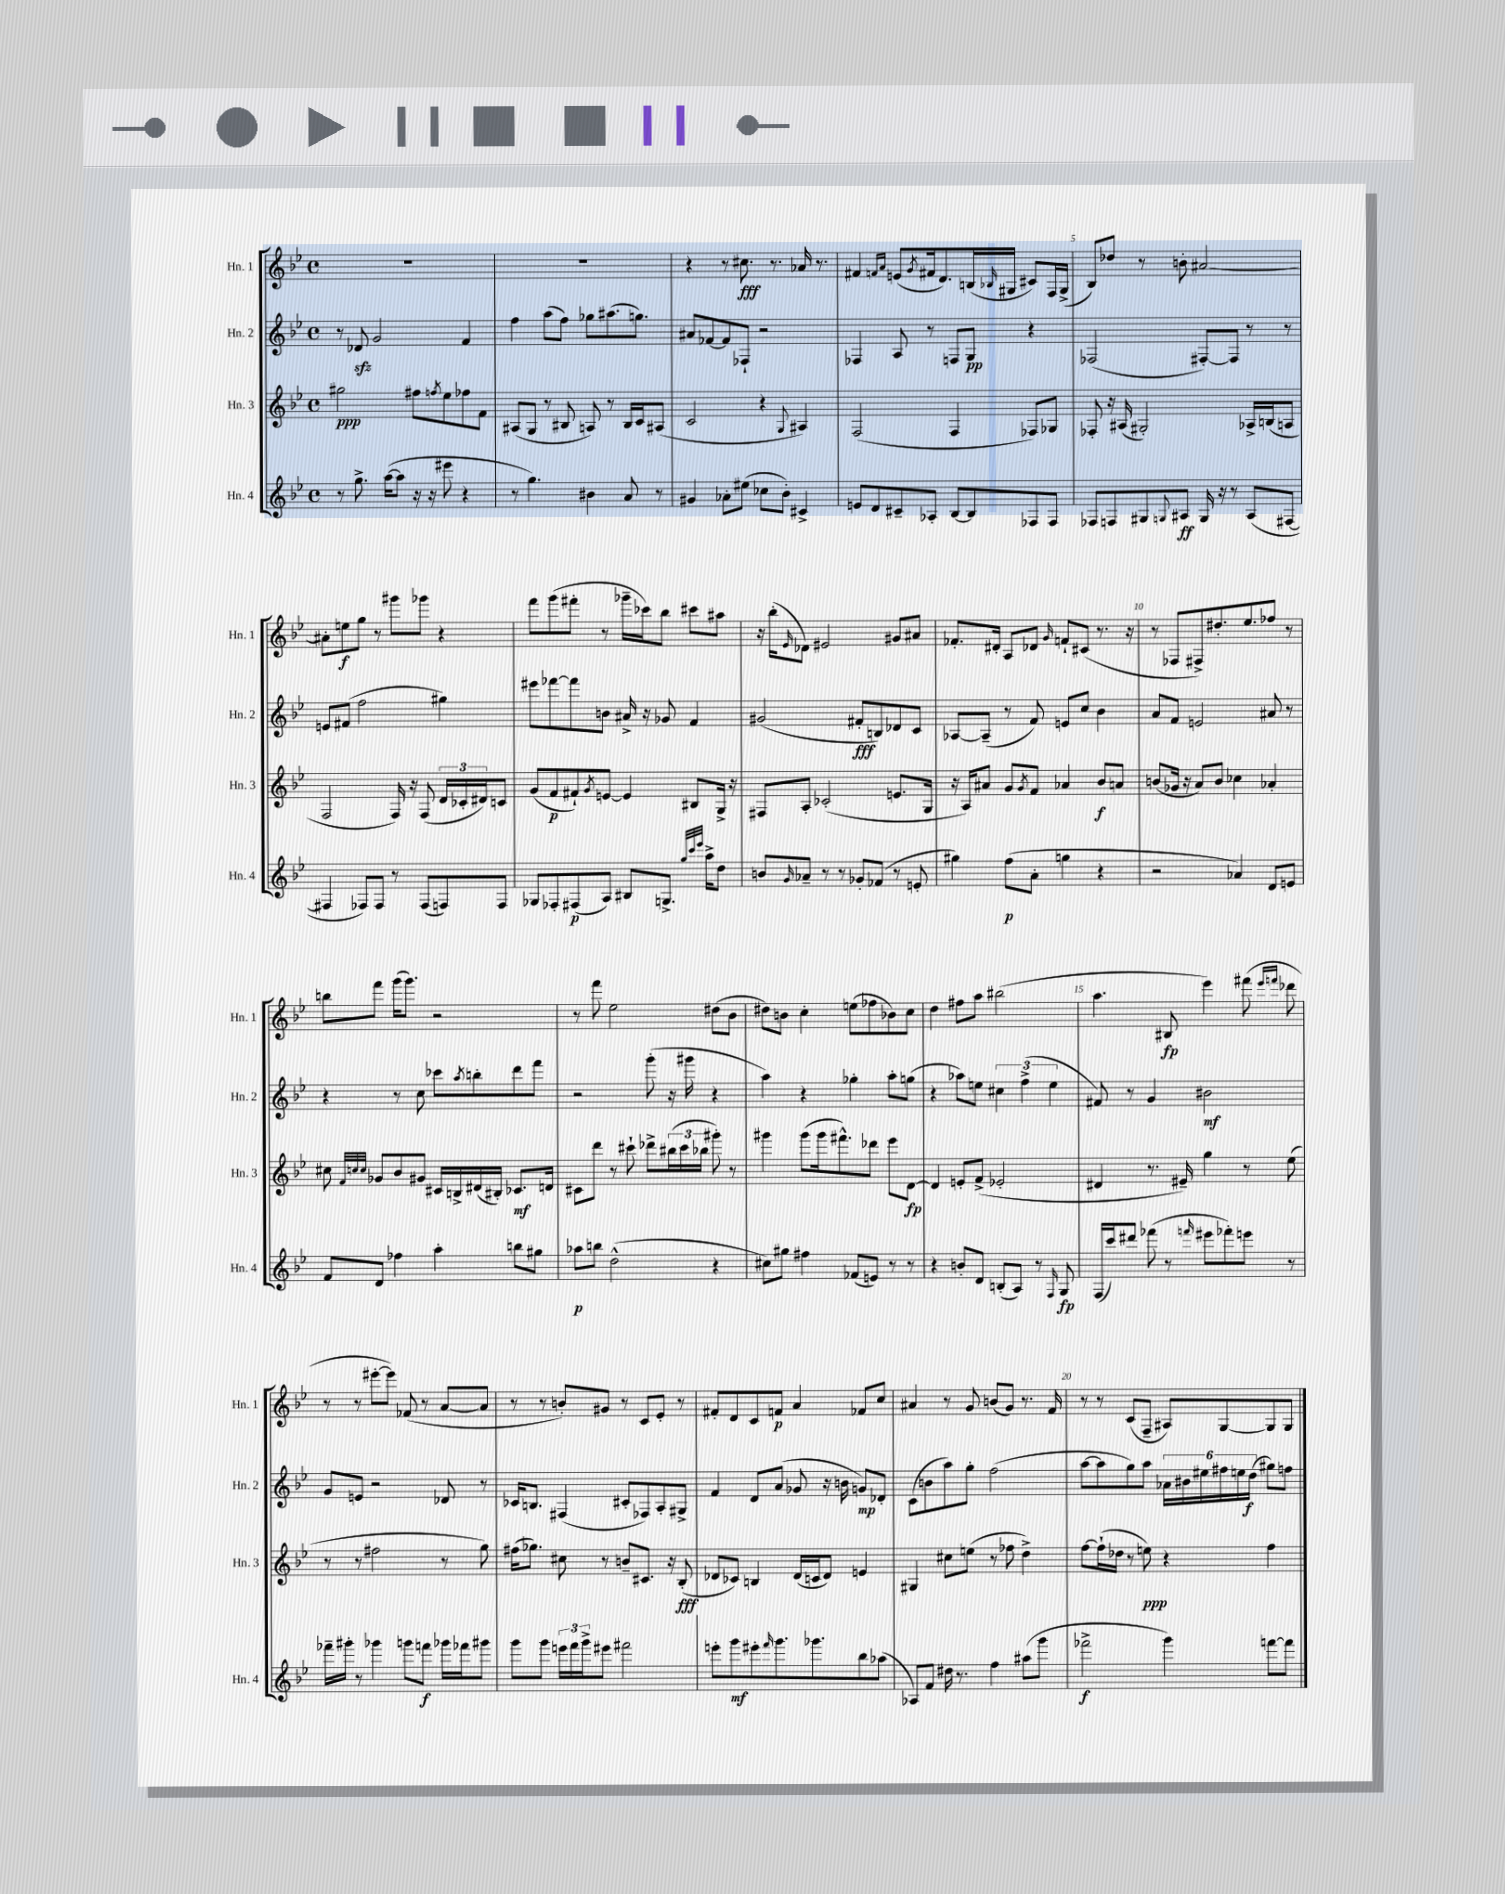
<<
\new StaffGroup <<
\new Staff = "s0" \with { instrumentName = "Hn. 1" shortInstrumentName = "Hn. 1" } {
    \clef treble \key bes \major \defaultTimeSignature \time 4/4
    R1 |
    R1 |
    r4 r8 cis''8.\fff r8. aes'16 r8. |
    fis'4 \grace { f'16 a'16 } e'8( \acciaccatura { g'8 } fis'16 d'8.) b16( \grace { bes16 } gis16 cis'8) f16 gis16->( |
    bes8) des''8 r8 b'8-. ais'2~ |
    ais'8-. e''8\f g''8 r8 gis'''8 ges'''8 r4 |
    f'''8 g'''8( fis'''8-. r8 ges'''16-- ces'''16) bes''8 cis'''8 ais''8 |
    r16 bes''16-.( \grace { ees'16 } des'8) eis'2 gis'8 ais'8 |
    fes'8.-. dis'16-. a8 des'8 \grace { g'16 } f'8-! cis'8( r8. r16 |
    r8 fes8 fis8->) dis''8.-. ees''8. fes''8 r8 |
    b''8 f'''8 g'''16( g'''8.) r2 |
    r8 f'''8 ees''2 dis''8( bes'8 |
    dis''8) b'8 c''4-. e''8( fes''8 bes'8) c''8 |
    d''4 fis''8 a''8 bis''2( |
    a''4. bis8\fp ees'''4) fis'''8( \grace { ees'''16 f'''16 } des'''8 |
    r8 r8 eis'''8~-. eis'''8) fes'8( r8 a'8~ a'8 |
    r8 r8 b'8-.) gis'8 r8 c'8 ees'8-. r8 |
    fis'8-. d'8 c'8 f'8\p a'4 fes'8 c''8 |
    ais'4 r8 g'8 b'8( g'8) r8. f'16 |
    r8 r8 c'8( f8-- ais8) g8~ g8 g8 \bar "|." |
}
\new Staff = "s1" \with { instrumentName = "Hn. 2" shortInstrumentName = "Hn. 2" } {
    \clef treble \key bes \major \defaultTimeSignature \time 4/4
    r8 des'8\sfz g'2 f'4 |
    f''4 a''8( f''8) ges''8 ais''8.( g''8.) |
    ais'8 fes'8~ fes'8 fes8-! r2 |
    fes4 a8 r8 f8 g8\pp r4 |
    fes2( fis8~-.) fis8 r8 r8 |
    e'8 fis'8( f''2 gis''4) |
    eis'''8 fes'''8~ fes'''8 b'8 ais'16-> r16 ges'8 f'4 |
    gis'2( fis'8-.\fff b8) des'8 c'8 |
    aes8~ aes8--( r8 f'8) e'8 c''8 bes'4 |
    a'8 f'8 e'2 ais'8 r8 |
    r4 r8 c''8 ces'''8 \acciaccatura { a''8 } b''8-. d'''8 f'''8 |
    r2 g'''8-.( r16 gis'''16 r4 |
    a''4) r4 ges''4-. a''8-. g''8( |
    r4 aes''8) e''8 \tuplet 3/2 { cis''4 f''4->( e''4 } |
    fis'8) r8 g'4 bis'2\mf |
    g'8 e'8 r2 des'8 r8 |
    ces'16 b8. fis4( cis'8-. fes8) a8-. gis8-> |
    f'4 d'8 a'8( ges'8 r16 b'16 g'8\mp) des'8-. |
    c'8( b'8 a''8) g''8-. f''2( |
    a''8~ a''8 g''8) a''8 \tuplet 6/4 { aes'16 bis'16 eis''16 fis''16 e''16 d''16\f( } gis''8) f''8 \bar "|." |
}
\new Staff = "s2" \with { instrumentName = "Hn. 3" shortInstrumentName = "Hn. 3" } {
    \clef treble \key bes \major \defaultTimeSignature \time 4/4
    gis''2\ppp fis''8 \acciaccatura { f''8 } ees''8 fes''8 f'8 |
    ais8( g8 r8 bis8 a8) r8 bis16 c'16 ais8( |
    c'2 r4 \appoggiatura { g8 } ais4) |
    f2( f4 fes8) ges8 |
    fes8-. r16 ais16( gis2-.) aes16-> b16( a8 |
    f2 f16) r16 f8( \tuplet 3/2 { d'16 ces'16-. dis'16) } c'8 |
    g'8( f'8\p fis'8-!) \acciaccatura { g'8 } e'8~ e'4 bis8 g16-> r16 |
    fis8 a8-. ces'2-.( e'8. g16 |
    r16 a16) ais'8 g'8 \acciaccatura { g'8 } f'8 aes'4 bes'8\f a'8 |
    b'8( ges'16 r16 a'8) b'8 ces''4 aes'4-. |
    cis''8 \grace { f'32 c''32 c''32 } ges'8 bes'8 gis'8 cis'16 b16-> dis'16( bis16-.) ces'8.\mf d'16 |
    cis'8 d'''8 r8 cis'''8-! des'''8-> \tuplet 3/2 { bis''16( cis'''16 bes''16 } gis'''8-.) r8 |
    gis'''4 gis'''8( gis'''16 fis'''8.-^) des'''8 ees'''8 d'8~\fp |
    d'4 e'8-. f'8->( ees'2-. |
    dis'4 r8. eis'16--) g''4 r8 ees''8( |
    r8 r8 fis''2 r8 g''8) |
    fis''16( ges''8.) cis''8 r8 b'8-- cis'8. r16 bes8-.\fff( |
    des'8 ces'8) b4 des'16( c'16 des'8) e'4 |
    gis4 cis''8 e''8( r8 fes''8 d''4->) |
    f''8~ f''16-!( des''16 r8 e''8\ppp) r4 f''4 \bar "|." |
}
\new Staff = "s3" \with { instrumentName = "Hn. 4" shortInstrumentName = "Hn. 4" } {
    \clef treble \key bes \major \defaultTimeSignature \time 4/4
    r8 g''8.-> a''16~( a''8 r16 r16 eis'''8 r4 |
    r8 g''4.) bis'4 a'8 r8 |
    gis'4 aes'8-. eis''8( ces''8 bes'8-.) cis'4-> |
    e'8 d'8 cis'8-- aes8-. bes8~ bes8 fes8 fes8 |
    fes8 f8 gis8 \appoggiatura { g8 } ais8\ff g16 r16 r8 ais8( fis8~ |
    fis4 fes8) fes8 r8 fes8( f8) f8 |
    ges8 fes8-. fis8\p( a8) bis8 g8.-> \grace { g''32 c'''32 ees'''32 } a''16-> d''8 |
    b'8 \grace { g'16 } aes'8-- r8 r8 ges'8-. fes'8( r8 e'8-. |
    gis''4) f''8\p( a'8-. g''4 r4 |
    r2 aes'4) d'8 e'8 |
    f'8 d'8 fes''4 a''4-. b''8 gis''8 |
    aes''8\p b''8 d''2-^( r4 |
    cis''8) gis''8 fis''4 fes'8( e'8) r8 r8 |
    r4 b'8-. d'8 b8-.( a8) r8 \grace { f16 } g8\fp |
    f16( c'''16) dis'''8 fes'''8( r8 \grace { f'''16 } eis'''8 fes'''8-.) e'''8 r8 |
    fes'''16-- gis'''16-. r8 ges'''4 g'''8 f'''8\f ges'''16 fes'''16 gis'''8 |
    g'''8 g'''8 \tuplet 3/2 { e'''16 f'''16 g'''16-> } eis'''8 fis'''2 |
    e'''8-. g'''8\mf eis'''8-. \grace { f'''16 } g'''8. ges'''8. bes''8 aes''8( |
    aes8) f'8 dis''16 r8. f''4 ais''8( g'''8 |
    fes'''2->\f g'''4) f'''8~ f'''8 \bar "|." |
}
>>
>>
\layout { \context { \Score \override BarNumber.break-visibility = ##(#f #t #t) barNumberVisibility = #(every-nth-bar-number-visible 5) } }
